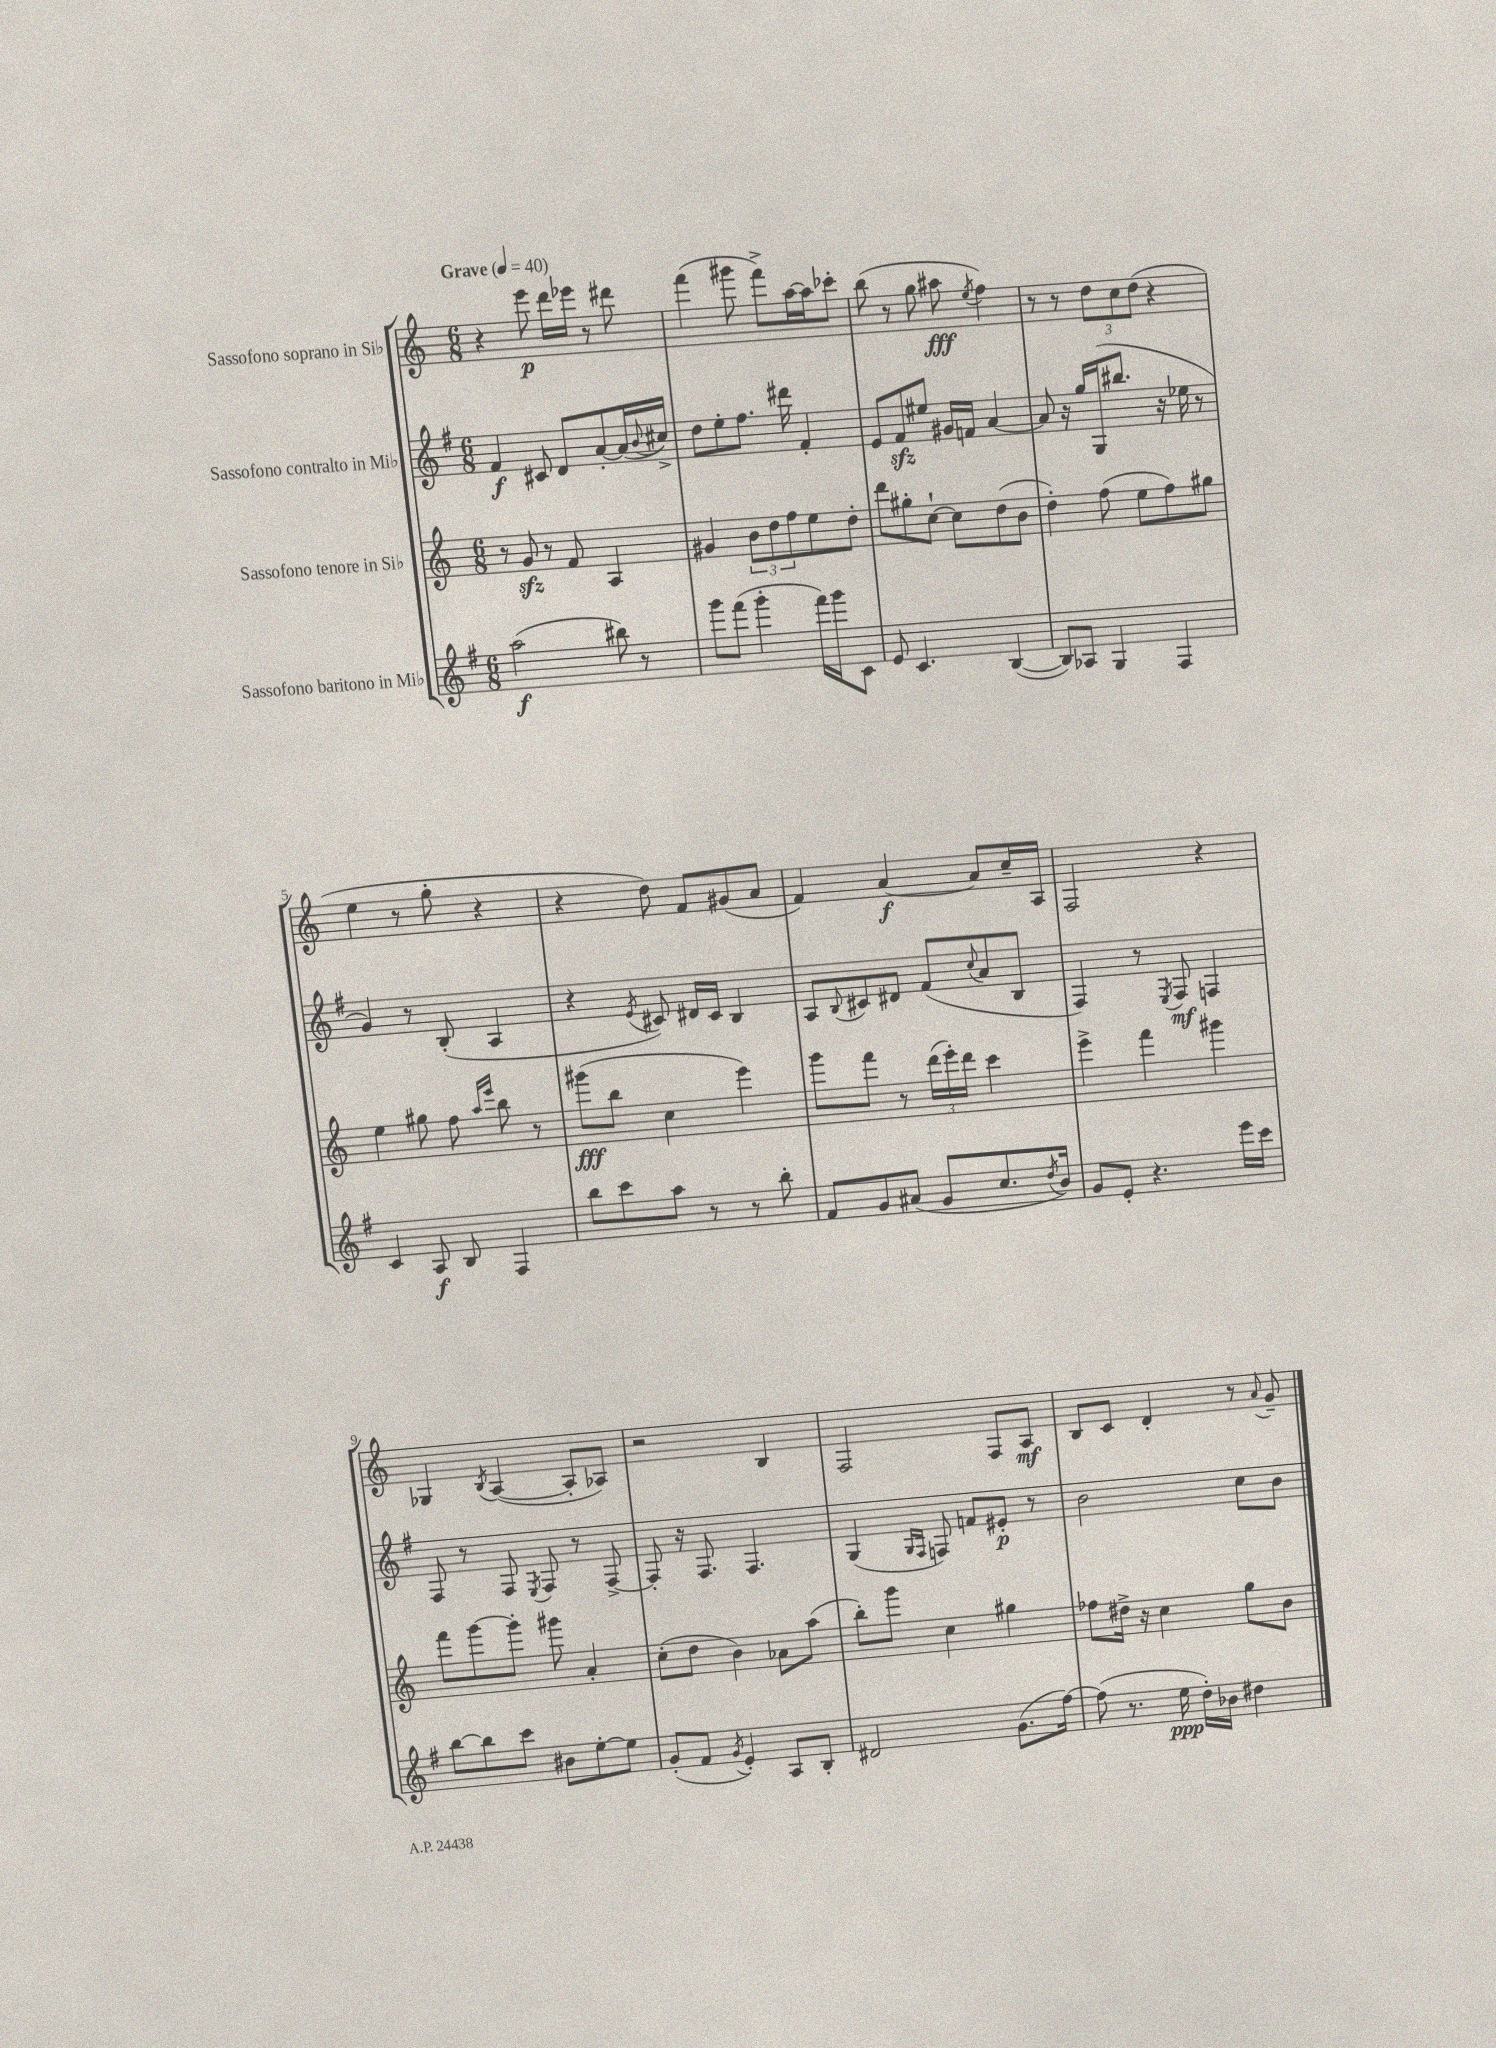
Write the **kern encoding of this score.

**kern	**kern	**kern	**kern
*staff4	*staff3	*staff2	*staff1
*clefG2	*clefG2	*clefG2	*clefG2
*k[f#]	*k[]	*k[f#]	*k[]
*M6/8	*M6/8	*M6/8	*M6/8
*MM40	*MM40	*MM40	*MM40
(2aa\	8r	4f#/	4r
.	8g/	.	.
.	8r	8c#/	8eee\
.	8f/	8d/L	16ddd\LL
.	.	.	16eee-\JJ
8bb#\)	4A/	[8a'/	8r
8r	.	(16a/]L	8ddd#\
.	.	8qqb/	.
.	.	16cc#^/JJ)	.
=	=	=	=
8ggg\L	4g#/	8dd\L	(4fff\
(8fff#\J	.	8ee'\	.
4ggg'\	12b\L	8.ff#\J	8ggg#\
.	12dd\	.	.
.	.	.	8fff^\L)
.	12ff\	.	.
.	.	16ddd#\	.
16fff#\LL)	8ee\	4f#'/	[16aa\L
16ggg\J	.	.	16aa\]J
8c\J	8dd'\J	.	8ccc-'\J
=	=	=	=
8e/	8ddd\L	8e/L	(8bb\
4.c/	8gg#'\	8f#/	8r
.	[8cc`\J	8ee#/J	8gg\
.	8cc\]L	16g#/LL	8aa#\
.	.	16f/JJ	.
.	.	.	8qee/
([4B/	(8dd\	[4a/	4ff\)
.	8b\J	.	.
=	=	=	=
8B/]L)	4dd'\)	8a/]	8r
8A-/J	.	16r	8r
.	.	16gg/LL	.
4G/	(8ff\	(16G/J	12dd\L
.	.	8.bb#/J	.
.	.	.	12cc\
.	8ee\L	.	.
.	.	.	(12dd\J
4F#/	8ff\)	16r	4r
.	.	16ee-\	.
.	8gg#\J	8r	.
=	=	=	=
4c/	4ee\	4g/)	4ee\
8A/	8gg#\	8r	8r
8B/	8ff\	(8B'/	8gg'\
.	16qqaa/LL	.	.
.	16qqeee/JJ	.	.
4F#/	8bb\	4A/	4r
.	8r	.	.
=	=	=	=
8bb\L	(8ggg#\L	4r	4r
8ccc\	8bb\J	.	.
.	.	8qe/	.
8aa\J	4cc\	8c#/)	8dd\)
8r	.	16d#/LL	8f/L
.	.	16c#/JJ	.
8r	4eee\)	4B/	(8g#/
8bb'\	.	.	8a/J
=	=	=	=
8f#/L	8ggg\L	8A/L	4f/)
.	.	8qqB/	.
8g/	8fff\J	8c#/	.
(8a#/J	8r	8d#/J	[4a/
8g/L	(24ddd\LL	(8f#/L	.
.	24eee'\)	.	.
.	24ddd\JJ	.	.
.	.	8qqcc/	.
8.cc/	4ccc\	8a/	8a/]L
.	.	8B/J	16cc~/L
8qdd/	.	.	.
16b/Jk)	.	.	16A/JJ
=	=	=	=
8g/L	4eee^\	4F#/)	2F/
8e'/J	.	.	.
4.r	4fff\	8r	.
.	.	8qE/	.
.	.	8F#/	.
.	4ggg#\	4F/	4r
16eee\LL	.	.	.
16ccc\JJ	.	.	.
=	=	=	=
[8bb\L	8fff\L	8F#/	4G-/
8bb\]	[8ggg\	8r	.
.	.	.	8qB/
8ccc\J	8ggg'\]J	8F#/	([4A/
.	.	8qE/	.
8b#\L	8ggg#\	8F#/	.
[8ee'\	4a'/	8r	8A'/]L
8ee\]J	.	[8F#^/	8A-/J)
=	=	=	=
(8g'/L	(8cc'\L	8F#'/]	2r
8f#/J	8dd\J	16r	.
.	.	8.F#/	.
8qg/	.	.	.
4e'/)	4b\)	.	.
.	.	4.F#/	.
8A/L	8a-\L	.	4B/
8B'/J	(8aa\J	.	.
=	=	=	=
2d#/	8bb'\L)	(4G/	2F/
.	8ggg\J	.	.
.	.	16qqG/LL	.
.	.	16qqF#/JJ	.
.	4cc\	8F/)	.
.	.	8f/L	.
(8.g\L	4gg#\	8e#'/J	8F/L
.	.	8r	8A/J
[16ff#\Jk)	.	.	.
=	=	=	=
(8ff#\]	8ff-\L	2b\	8B/L
8.r	16dd#^\Jk	.	8c/J
.	16r	.	.
.	4cc\	.	4d'/
16ee\	.	.	.
16dd'\LL)	.	.	.
16b-\JJ	.	.	.
4dd#\	8gg\L	8cc\L	8r
.	.	.	8qqa/
.	8b\J	8b\J	8g~/
==	==	==	==
*-	*-	*-	*-
